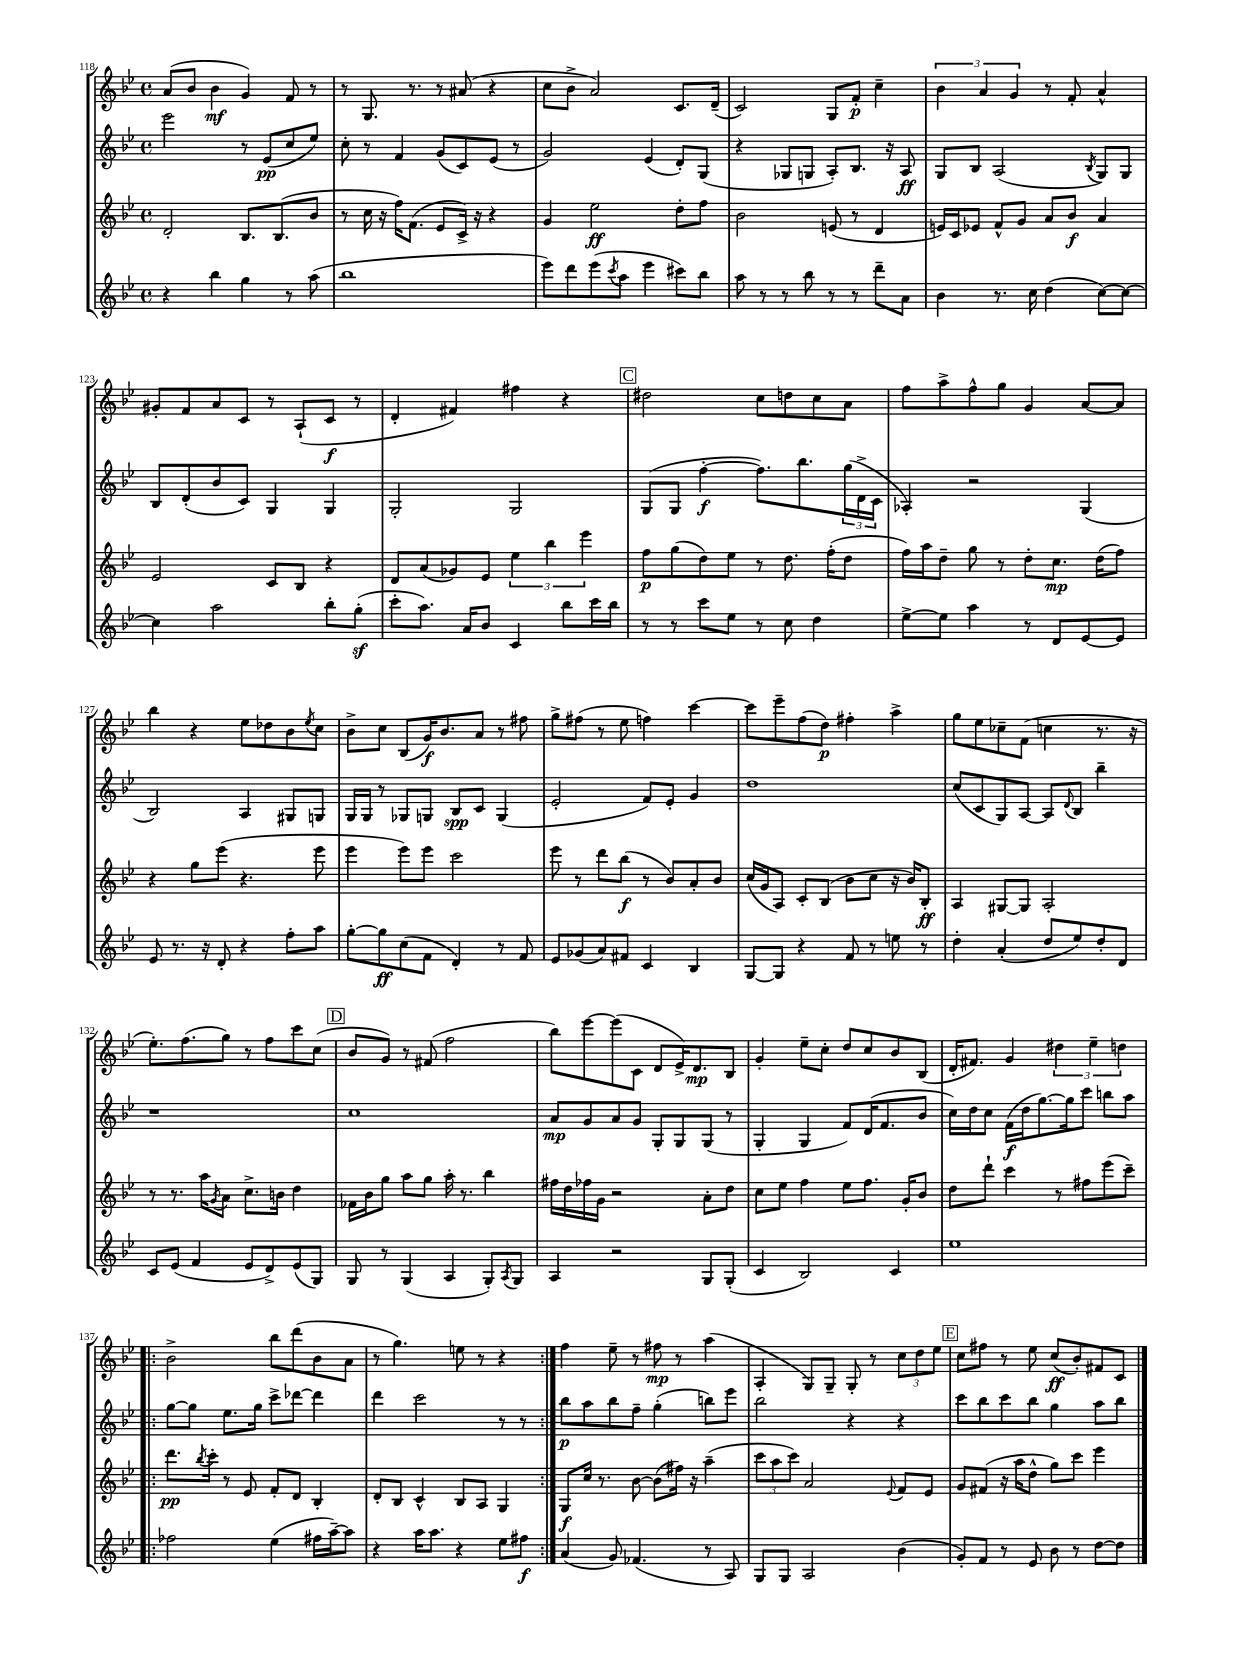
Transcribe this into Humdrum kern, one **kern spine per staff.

**kern	**dynam	**kern	**dynam	**kern	**dynam	**kern	**dynam
*part4	*part4	*part3	*part3	*part2	*part2	*part1	*part1
*staff4	*staff4	*staff3	*staff3	*staff2	*staff2	*staff1	*staff1
*clefG2	*	*clefG2	*	*clefG2	*	*clefG2	*
*k[b-e-]	*	*k[b-e-]	*	*k[b-e-]	*	*k[b-e-]	*
*M4/4	*	*M4/4	*	*M4/4	*	*M4/4	*
*met(c)	*	*met(c)	*	*met(c)	*	*met(c)	*
=118	=118	=118	=118	=118	=118	=118	=118
4r	.	2d'/	.	2eee-\	.	(8a/L	.
.	.	.	.	.	.	8b-/J	.
4bb-\	.	.	.	.	.	4b-\	mf
4gg\	.	8.B-/L	.	8r	.	4g/)	.
.	.	.	.	(8e-/L	pp	.	.
.	.	(8.B-/	.	.	.	.	.
8r	.	.	.	8cc/	.	8f/	.
(8aa\	.	8b-/J	.	8ee-/J)	.	8r	.
=119	=119	=119	=119	=119	=119	=119	=119
1bb-	.	8r	.	8cc'\	.	8r	.
.	.	16cc\	.	8r	.	8.G/	.
.	.	16r	.	.	.	.	.
.	.	16ff\KL)	.	4f/	.	.	.
.	.	(8.f\J	.	.	.	8.r	.
.	.	8e-/L	.	(8g/L	.	8r	.
.	.	16c^/Jk)	.	8c/)	.	(8a#X/	.
.	.	16r	.	.	.	.	.
.	.	4r	.	(8e-/J	.	4r	.
.	.	.	.	8r	.	.	.
=120	=120	=120	=120	=120	=120	=120	=120
8eee-\L)	.	4g/	.	2g/)	.	8cc\L	.
8ddd\	.	.	.	.	.	8b-^\J	.
(8eee-\	.	2ee-\	ff	.	.	2a/)	.
8qccc/	.	.	.	.	.	.	.
8aa\J	.	.	.	.	.	.	.
4eee-\	.	.	.	(4e-/	.	.	.
8ccc#X\L)	.	8dd'\L	.	8d'/L)	.	8.c/L	.
8bb-\J	.	8ff\J	.	(8G/J	.	.	.
.	.	.	.	.	.	(16d~/Jk	.
=121	=121	=121	=121	=121	=121	=121	=121
8aa\	.	2b-\	.	4r	.	2c/)	.
8r	.	.	.	.	.	.	.
8r	.	.	.	8G-X/L	.	.	.
8bb-\	.	.	.	8Gn/J	.	.	.
8r	.	(8en/	.	8A'/L)	.	8G/L	.
8r	.	8r	.	8.B-/J	.	8f'/J	p
8ddd~\L	.	4d/	.	.	.	4cc~\	.
.	.	.	.	16r	.	.	.
8a\J	.	.	.	8A/	ff	.	.
=122	=122	=122	=122	=122	=122	=122	=122
4b-\	.	16en/LL)	.	8G/L	.	6b-\	.
.	.	16c/J	.	.	.	.	.
.	.	8e-X/J	.	8B-/J	.	.	.
.	.	.	.	.	.	6a/	.
8.r	.	8f^^/L	.	(2A/	.	.	.
.	.	.	.	.	.	6g/	.
.	.	8g/J	.	.	.	.	.
16cc\	.	.	.	.	.	.	.
(4dd\	.	8a/L	.	.	.	8r	.
.	.	8b-/J	f	.	.	8f'/	.
.	.	.	.	8qB-/	.	.	.
[8cc\L)	.	4a/	.	8G/L)	.	4a^^/	.
8cc\J_	.	.	.	8G/J	.	.	.
!!LO:LB:g=z
=123	=123	=123	=123	=123	=123	=123	=123
4cc\]	.	2e-/	.	8B-/L	.	8g#X'/L	.
.	.	.	.	(8d'/	.	8f/	.
2aa\	.	.	.	8b-/	.	8a/	.
.	.	.	.	8c/J)	.	8c/J	.
.	.	8c/L	.	4G/	.	8r	.
.	.	8B-/J	.	.	.	(8A`/L	.
8bb-'\L	.	4r	.	4G/	.	8c/J	f
(8ggz'\J	.	.	.	.	.	8r	.
=124	=124	=124	=124	=124	=124	=124	=124
8ccc'\L	.	8d/L	.	2G'/	.	4d'/	.
8.aa\J)	.	(8a/	.	.	.	.	.
.	.	8g-X/)	.	.	.	4f#X/)	.
16a/KL	.	.	.	.	.	.	.
8b-/J	.	8e-/J	.	.	.	.	.
4c/	.	6ee-\	.	2G/	.	4ff#X\	.
.	.	6bb-\	.	.	.	.	.
8bb-\L	.	.	.	.	.	4r	.
.	.	6eee-\	.	.	.	.	.
16ccc\L	.	.	.	.	.	.	.
16bb-\JJ	.	.	.	.	.	.	.
!!LO:REH:place=s1:t=C
=125	=125	=125	=125	=125	=125	=125	=125
8r	.	8ff\L	p	(8G/L	.	2dd#X\	.
8r	.	(8gg\	.	8G/J	.	.	.
8ccc\L	.	8dd\)	.	[4ff'\	f	.	.
8ee-\J	.	8ee-\J	.	.	.	.	.
8r	.	8r	.	8.ff\L])	.	8cc\L	.
8cc\	.	8.dd\	.	.	.	8ddn\	.
.	.	.	.	8.bb-\	.	.	.
4dd\	.	.	.	.	.	8cc\	.
.	.	(16ff'\KL	.	.	.	.	.
.	.	8dd\J	.	(24gg\L	.	8a\J	.
.	.	.	.	24d^\	.	.	.
.	.	.	.	24c\JJ	.	.	.
=126	=126	=126	=126	=126	=126	=126	=126
[8ee-^\L	.	16ff\LL)	.	4A-X'/)	.	8ff\L	.
.	.	16aa\J	.	.	.	.	.
8ee-\J]	.	8dd~\J	.	.	.	8aa^\	.
4aa\	.	8gg\	.	2r	.	8ff^^\	.
.	.	8r	.	.	.	8gg\J	.
8r	.	8dd'\L	.	.	.	4g/	.
8d/L	.	8.cc\J	mp	.	.	.	.
[8e-/	.	.	.	(4G/	.	[8a/L	.
.	.	(16dd\KL	.	.	.	.	.
8e-/J]	.	8ff\J)	.	.	.	8a/J]	.
!!LO:LB:g=z
=127	=127	=127	=127	=127	=127	=127	=127
8e-/	.	4r	.	2B-/)	.	4bb-\	.
8.r	.	.	.	.	.	.	.
.	.	8gg\L	.	.	.	4r	.
16r	.	.	.	.	.	.	.
8d'/	.	(8eee-\J	.	.	.	.	.
4r	.	4.r	.	4A/	.	8ee-\L	.
.	.	.	.	.	.	8dd-X\	.
8ff'\L	.	.	.	8G#X/L	.	8b-\	.
.	.	.	.	.	.	8qee-/	.
8aa\J	.	8eee-\	.	8Gn/J	.	8cc\J	.
=128	=128	=128	=128	=128	=128	=128	=128
[8gg'\L	.	4eee-\	.	16G/LL	.	8b-^\L	.
.	.	.	.	16G/JJ	.	.	.
8gg\]	ff	.	.	8r	.	8cc\J	.
(8cc\	.	8eee-\L)	.	8G-X/L	.	(8B-/L	.
8f\J	.	8eee-\J	.	8Gn/J	.	16g/K)	f
.	.	.	.	.	.	8.b-/	.
4d'/)	.	2ccc\	.	8B-/L	spp	.	.
.	.	.	.	8c/J	.	8a/J	.
8r	.	.	.	(4G/	.	8r	.
8f/	.	.	.	.	.	8ff#X\	.
=129	=129	=129	=129	=129	=129	=129	=129
8e-/L	.	8eee-\	.	2e-'/	.	8gg^\L	.
(8g-X/	.	8r	.	.	.	(8ff#X\J	.
8a/)	.	8ddd\L	.	.	.	8r	.
8f#X/J	.	(8bb-\J	f	.	.	8ee-\	.
4c/	.	8r	.	8f/L)	.	4ffn\)	.
.	.	8b-/L)	.	8e-'/J	.	.	.
4B-/	.	8a'/	.	4g/	.	[4ccc\	.
.	.	8b-/J	.	.	.	.	.
=130	=130	=130	=130	=130	=130	=130	=130
[8G/L	.	(16cc/LL	.	1dd	.	8ccc\L]	.
.	.	16g/J	.	.	.	.	.
8G/J]	.	8A/J)	.	.	.	8eee-~\	.
4r	.	8c'/L	.	.	.	(8ff\	.
.	.	(8B-/J	.	.	.	8dd\J)	p
8f/	.	8b-\L	.	.	.	4ff#X'\	.
8r	.	8cc\J	.	.	.	.	.
8een\	.	16r	.	.	.	4aa^\	.
.	.	16b-/KL)	.	.	.	.	.
8r	.	8B-'/J	ff	.	.	.	.
=131	=131	=131	=131	=131	=131	=131	=131
4dd'\	.	4A/	.	(8cc/L	.	8gg\L	.
.	.	.	.	8c/	.	8ee-\	.
(4a'/	.	[8G#X/L	.	8G/)	.	8cc-X~\	.
.	.	8G#/J]	.	[8A/J	.	(8f\J	.
8dd/L	.	2A'/	.	8A/L]	.	4ccn\	.
.	.	.	.	8qqd/	.	.	.
8ee-/)	.	.	.	8B-/J	.	.	.
8dd'/	.	.	.	4bb-~\	.	8.r	.
8d/J	.	.	.	.	.	.	.
.	.	.	.	.	.	16r	.
!!LO:LB:g=z
=132	=132	=132	=132	=132	=132	=132	=132
8c/L	.	8r	.	1r	.	8.ee-'\L)	.
(8e-/J	.	8.r	.	.	.	.	.
.	.	.	.	.	.	(8.ff\	.
4f/	.	.	.	.	.	.	.
.	.	16aa\KL	.	.	.	.	.
.	.	8qg/	.	.	.	.	.
.	.	8a\J	.	.	.	8gg\J)	.
8e-/L	.	8.cc^\L	.	.	.	8r	.
8d^/)	.	.	.	.	.	8ff\L	.
.	.	16bn\Jk	.	.	.	.	.
(8e-/	.	4dd\	.	.	.	8ccc\	.
8G/J)	.	.	.	.	.	(8cc\J	.
!!LO:REH:place=s1:t=D
=133	=133	=133	=133	=133	=133	=133	=133
8G/	.	16f-X\LL	.	1cc	.	8b-/L	.
.	.	16b-\J	.	.	.	.	.
8r	.	8gg\J	.	.	.	8g/J)	.
(4G/	.	8aa\L	.	.	.	8r	.
.	.	8gg\J	.	.	.	(8f#X/	.
4A/	.	16aa'\	.	.	.	2ff\	.
.	.	8.r	.	.	.	.	.
8G'/L)	.	4bb-\	.	.	.	.	.
8qA/	.	.	.	.	.	.	.
8G/J	.	.	.	.	.	.	.
=134	=134	=134	=134	=134	=134	=134	=134
4A/	.	16ff#X\LL	.	8a/L	mp	8bb-\L)	.
.	.	16dd\	.	.	.	.	.
.	.	16ff-X\	.	8g/	.	[8eee-\	.
.	.	16g\JJ	.	.	.	.	.
2r	.	2r	.	8a/	.	(8eee-\]	.
.	.	.	.	8g/J	.	8c\J	.
.	.	.	.	8G'/L	.	8d/L	.
.	.	.	.	8G/	.	16e-^/K)	.
.	.	.	.	.	.	8.d/	mp
8G/L	.	8a'\L	.	(8G/J	.	.	.
(8G'/J	.	8dd\J	.	8r	.	8B-/J	.
=135	=135	=135	=135	=135	=135	=135	=135
4c/	.	8cc\L	.	4G'/	.	4g'/	.
.	.	8ee-\J	.	.	.	.	.
2B-/)	.	4ff\	.	4G/	.	8ee-~\L	.
.	.	.	.	.	.	8cc'\J	.
.	.	8ee-\L	.	8f/L)	.	8dd/L	.
.	.	8.ff\J	.	(16d/K	.	8cc/	.
.	.	.	.	8.f/	.	.	.
4c/	.	.	.	.	.	8b-/	.
.	.	16g'/KL	.	.	.	.	.
.	.	8b-/J	.	8b-/J	.	(8B-/J	.
=136	=136	=136	=136	=136	=136	=136	=136
1ee-	.	8dd\L	.	16cc\LL)	.	16d'/KL	.
.	.	.	.	16dd\J	.	8.f#X/J)	.
.	.	8ddd`\J	.	8cc\J	.	.	.
.	.	4ccc\	.	(16f\LL	f	4g/	.
.	.	.	.	16dd\J	.	.	.
.	.	.	.	[8.gg\)	.	.	.
.	.	8r	.	.	.	6dd#X\	.
.	.	.	.	16gg\k]	.	.	.
.	.	8ff#X\L	.	8ccc\J	.	.	.
.	.	.	.	.	.	6ee-~\	.
.	.	(8eee-\	.	8bbn\L	.	.	.
.	.	.	.	.	.	6ddn\	.
.	.	8ccc~\J)	.	8aa\J	.	.	.
!!LO:LB:g=z
=137!|:	=137!|:	=137!|:	=137!|:	=137!|:	=137!|:	=137!|:	=137!|:
2ff-X\	.	8.ddd\L	pp	[8gg\L	.	2b-^\	.
.	.	.	.	8gg\J]	.	.	.
.	.	8qbb-/	.	.	.	.	.
.	.	16ccc'\Jk	.	.	.	.	.
.	.	8r	.	8.ee-\L	.	.	.
.	.	8e-/	.	.	.	.	.
.	.	.	.	16gg\Jk	.	.	.
(4ee-\	.	8f'/L	.	8ccc^\L	.	8bb-\L	.
.	.	8d/J	.	[8ddd-X\J	.	(8ddd\	.
16ff#X\LL	.	4B-'/	.	4ddd-\]	.	8b-\	.
[16aa~\J)	.	.	.	.	.	.	.
8aa\J]	.	.	.	.	.	8a\J	.
=138	=138	=138	=138	=138	=138	=138	=138
4r	.	8d'/L	.	4ddd\	.	8r	.
.	.	8B-/J	.	.	.	4.gg\)	.
16aa\KL	.	4c^^/	.	2ccc\	.	.	.
8.aa\J	.	.	.	.	.	.	.
4r	.	8B-/L	.	.	.	8een\	.
.	.	8A/J	.	.	.	8r	.
8ee-\L	.	4G/	.	8r	.	4r	.
8ff#X\J	f	.	.	8r	.	.	.
=139:|!	=139:|!	=139:|!	=139:|!	=139:|!	=139:|!	=139:|!	=139:|!
(4a/	.	8G/L	f	8bb-\L	p	4ff\	.
.	.	16cc/Jk	.	8aa\	.	.	.
.	.	8.r	.	.	.	.	.
8g/)	.	.	.	8bb-\	.	8ee-~\	.
(4.f-X/	.	[8b-\	.	8ff~\J	.	8r	.
.	.	(8b-\L]	.	(4gg'\	.	8ff#X\	mp
.	.	16ff#X\Jk)	.	.	.	8r	.
.	.	16r	.	.	.	.	.
8r	.	(4aa~\	.	8bbn\L)	.	(4aa\	.
8A/)	.	.	.	8eee-\J	.	.	.
=140	=140	=140	=140	=140	=140	=140	=140
8G/L	.	12ccc\L	.	2bb-\	.	4A'/	.
.	.	12aa\	.	.	.	.	.
8G/J	.	.	.	.	.	.	.
.	.	12ccc\J)	.	.	.	.	.
2A/	.	2a/	.	.	.	8G/L)	.
.	.	.	.	.	.	8G~/J	.
.	.	.	.	4r	.	8G'/	.
.	.	.	.	.	.	8r	.
.	.	8qqe-/	.	.	.	.	.
(4b-\	.	8f/L	.	4r	.	12cc\L	.
.	.	.	.	.	.	12dd\	.
.	.	8e-/J	.	.	.	.	.
.	.	.	.	.	.	12ee-\J	.
!!LO:REH:place=s1:t=E
=141	=141	=141	=141	=141	=141	=141	=141
8g'/L)	.	8g/L	.	8ccc\L	.	8cc\L	.
8f/J	.	(8f#X/J	.	8bb-\	.	8ff#X\J	.
8r	.	16r	.	8ccc\	.	8r	.
.	.	16aa\KL	.	.	.	.	.
8e-/	.	8dd^^\J	.	8bb-\J	.	8ee-\	.
8b-\	.	8gg\L)	.	4gg\	.	(8cc/L	ff
8r	.	8ccc\J	.	.	.	8b-'/)	.
[8dd\L	.	4eee-\	.	8aa\L	.	8f#X/	.
8dd\J]	.	.	.	8bb-\J	.	8c/J	.
==	==	==	==	==	==	==	==
*-	*-	*-	*-	*-	*-	*-	*-
